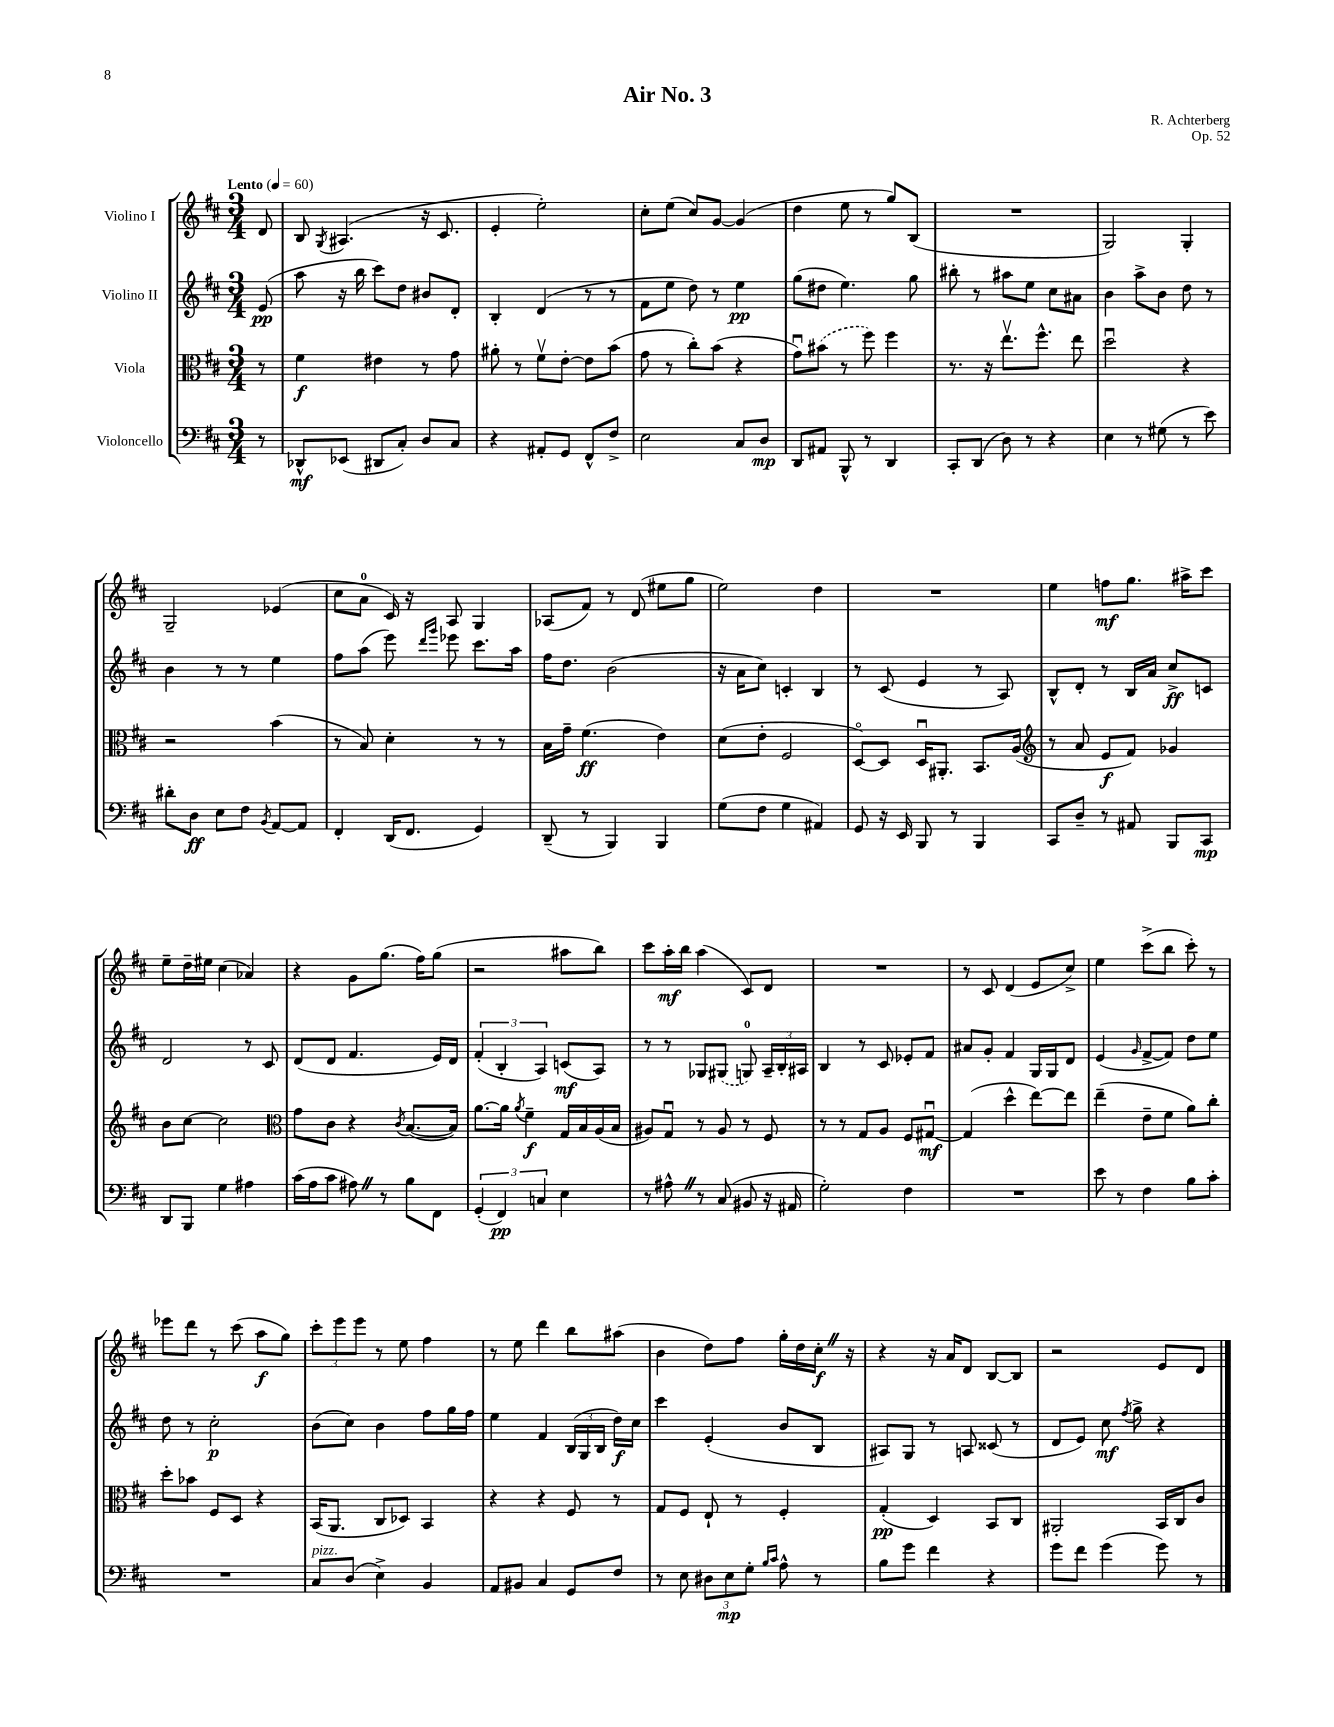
\header { title = "Air No. 3" composer = "R. Achterberg" opus = "Op. 52" }
<<
\new StaffGroup <<
\new Staff = "s0" \with { instrumentName = "Violino I" } {
    \clef treble \key d \major \numericTimeSignature \time 3/4 \partial 8 \tempo "Lento" 4 = 60
    \autoBeamOff d'8 |
    b8 \acciaccatura { g8 } ais4.( r16 cis'8. |
    e'4-. e''2-.) |
    cis''8[-. e''8]( cis''8[) g'8]~ g'4( |
    d''4 e''8 r8 g''8[) b8]( |
    R2. |
    g2) g4-. |
    g2-- ees'4( |
    cis''8[ a'8]-0 cis'16) r16 a8 g4 |
    aes8[( fis'8]) r8 d'8( eis''8[ g''8] |
    e''2) d''4 |
    R2. |
    e''4 f''8[\mf g''8.] ais''16[-> cis'''8] |
    e''8[-- d''16-- eis''16] cis''4( aes'4) |
    r4 g'8[ g''8.]( fis''16[) g''8]( |
    r2 ais''8[ b''8]) |
    cis'''8[ a''16-.\mf b''16] a''4( cis'8[) d'8] |
    R2. |
    r8 cis'8 d'4( e'8[ cis''8]->) |
    e''4 cis'''8[->( b''8] cis'''8-.) r8 |
    ees'''8[ d'''8] r8 cis'''8( a''8[\f g''8]) |
    \tuplet 3/2 { cis'''8[-. e'''8 e'''8] } r8 e''8 fis''4 |
    r8 e''8 d'''4 b''8[ ais''8]( |
    b'4 d''8[) fis''8] g''16[-. d''16 cis''16]-.\f \once \override BreathingSign.text = \markup { \musicglyph "scripts.caesura.straight" } \breathe r16 |
    r4 r16 a'16[ d'8] b8[~ b8] |
    r2 e'8[ d'8] \bar "|." |
}
\new Staff = "s1" \with { instrumentName = "Violino II" } {
    \clef treble \key d \major \numericTimeSignature \time 3/4 \partial 8
    \autoBeamOff e'8\pp( |
    a''8 r16 b''16 cis'''8[) d''8] bis'8[ d'8]-. |
    b4-. d'4( r8 r8 |
    fis'8[ e''8] d''8) r8 e''4\pp |
    g''8[( dis''8] e''4.) g''8 |
    bis''8-. r8 ais''8[ e''8] cis''8[ ais'8] |
    b'4 a''8[-> b'8] d''8 r8 |
    b'4 r8 r8 e''4 |
    fis''8[ a''8]( e'''8) \grace { d'''16[ g'''16] } ees'''8 cis'''8.[ a''16] |
    fis''16[ d''8.] b'2( |
    r16 a'16[ cis''8]) c'4-. b4 |
    r8 cis'8( e'4 r8 a8) |
    b8[-^ d'8]-. r8 b16[ a'16] cis''8[->\ff c'8] |
    d'2 r8 cis'8 |
    d'8[( d'8] fis'4. e'16[) d'16] |
    \tuplet 3/2 { fis'4-.( b4-. a4) } c'8[\mf( a8]) |
    r8 r8 ges8[ \once \slurDashed gis8]( g8-0) \tuplet 3/2 { a16[-- b16-. ais16] } |
    b4 r8 cis'8 ees'8[-. fis'8] |
    ais'8[ g'8]-. fis'4 g16[ g16 d'8] |
    e'4( \grace { g'16 } fis'8[~-> fis'8]) d''8[ e''8] |
    d''8 r8 cis''2-.\p |
    b'8[( cis''8]) b'4 fis''8[ g''16 fis''16] |
    e''4 fis'4 \tuplet 3/2 { b16[( g16 b16] } d''16[\f) cis''16] |
    cis'''4 e'4-.( b'8[ b8] |
    ais8[) g8] r8 a8 cisis'8( r8 |
    d'8[ e'8]) cis''8\mf \acciaccatura { fis''8 } g''8-> r4 \bar "|." |
}
\new Staff = "s2" \with { instrumentName = "Viola" } {
    \clef alto \key d \major \numericTimeSignature \time 3/4 \partial 8
    \autoBeamOff r8 |
    fis'4\f eis'4 r8 g'8 |
    ais'8-. r8 fis'8[\upbow e'8]~-. e'8[ b'8]( |
    g'8 r8 cis''8[-.) b'8]( r4 |
    g'8[\downbow) \once \slurDashed bis'8]( r8 fis''8) fis''4 |
    r8. r16 e''8.[\upbow fis''8.]-^ e''8 |
    d''2\downbow r4 |
    r2 b'4( |
    r8 b8) d'4-. r8 r8 |
    b16[ g'16]-- fis'4.\ff( e'4) |
    d'8[( e'8]-. fis2 |
    d8[~\flageolet) d8] d16[\downbow ais,8.]-. b,8.[ a16]( |
    \clef treble r8 a'8 e'8[\f fis'8]) ges'4 |
    b'8[ cis''8]~ cis''2 |
    \clef alto g'8[ cis'8] r4 \acciaccatura { cis'8 } b8.[~( b16]) |
    a'8.[~ a'16] \acciaccatura { a'8 } fis'4--\f g16[ b16 a16( b16] |
    ais8[) g8]\downbow r8 ais8 r8 fis8 |
    r8 r8 g8[ a8] fis8[ gis8]~\downbow\mf |
    gis4( d''4-^ e''8[~) e''8] |
    e''4--( e'8[-- fis'8] a'8[) cis''8]-. |
    d''8[-. bes'8] fis8[ d8] r4 |
    b,16[( a,8.] cis8[ des8]) b,4 |
    r4 r4 fis8 r8 |
    g8[ fis8] e8-! r8 fis4-. |
    g4-.\pp( d4) b,8[ cis8] |
    ais,2-. b,16[ cis16 cis'8] \bar "|." |
}
\new Staff = "s3" \with { instrumentName = "Violoncello" } {
    \clef bass \key d \major \numericTimeSignature \time 3/4 \partial 8
    \autoBeamOff r8 |
    des,8[-^\mf ees,8]( dis,8[ cis8]-.) d8[ cis8] |
    r4 ais,8[-. g,8] fis,8[-^ fis8]-> |
    e2 cis8[ d8]\mp |
    d,8[ ais,8] b,,8-^ r8 d,4 |
    cis,8[-. d,8]( d8) r8 r4 |
    e4 r8 gis8( r8 e'8) |
    dis'8[-. d8]\ff e8[ fis8] \acciaccatura { b,8 } a,8[~ a,8] |
    fis,4-. d,16[( fis,8.] g,4) |
    d,8--( r8 b,,4) b,,4 |
    g8[( fis8] g4 ais,4) |
    g,8 r16 e,16 b,,8 r8 b,,4 |
    cis,8[ d8]-- r8 ais,8 b,,8[ cis,8]\mp |
    d,8[ b,,8] g4 ais4 |
    cis'16[( a16 cis'8] ais8) \once \override BreathingSign.text = \markup { \musicglyph "scripts.caesura.straight" } \breathe r8 b8[ fis,8] |
    \tuplet 3/2 { g,4-.( fis,4\pp) c4 } e4 |
    r8 ais8-^ \once \override BreathingSign.text = \markup { \musicglyph "scripts.caesura.straight" } \breathe r8 cis8( bis,8 r16 ais,16 |
    g2-.) fis4 |
    R2. |
    e'8 r8 fis4 b8[ cis'8]-. |
    R2. |
    cis8[^\markup { \italic "pizz." } d8]( e4->) b,4 |
    a,8[ bis,8] cis4 g,8[ fis8] |
    r8 e8 \tuplet 3/2 { dis8[ e8\mp g8]-. } \grace { b16[ cis'16] } a8-^ r8 |
    b8[ g'8] fis'4 r4 |
    g'8[ fis'8] g'4( g'8) r8 \bar "|." |
}
>>
>>
\layout { \context { \Score \remove "Bar_number_engraver" } }
